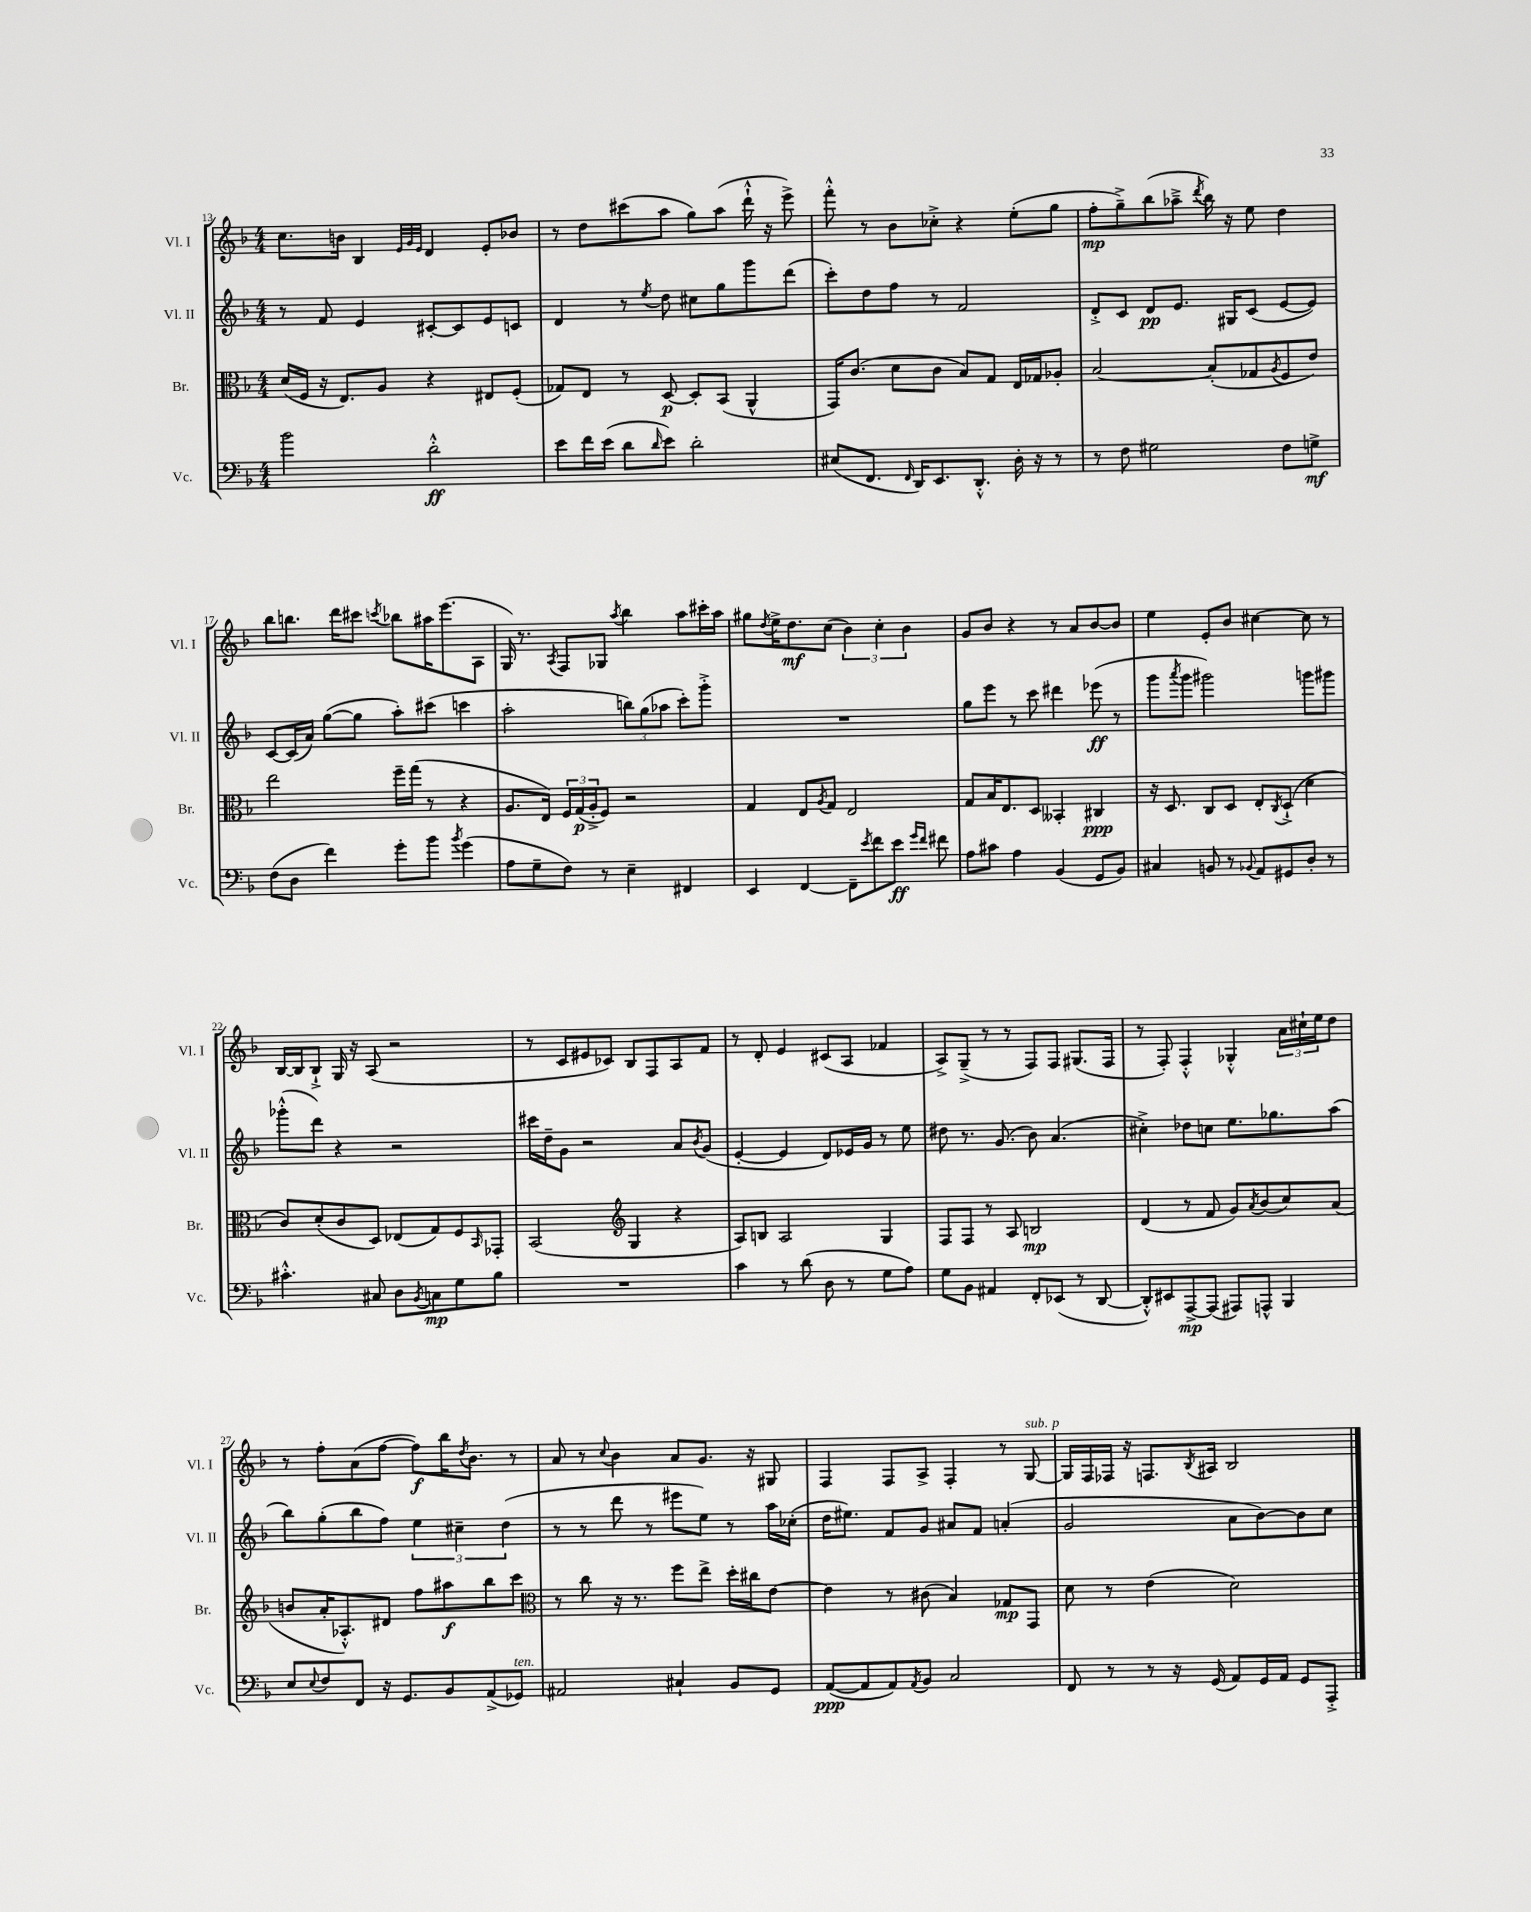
<<
\new StaffGroup <<
\new Staff = "s0" \with { instrumentName = "Vl. I" shortInstrumentName = "Vl. I" } {
    \clef treble \key f \major \numericTimeSignature \time 4/4
    c''8. b'16 bes4 \grace { e'32 g'32 e'32 } d'4 e'8-. bes'8 |
    r8 d''8 cis'''8( a''8 g''8) a''8( d'''16-!-^ r16 e'''8->) |
    f'''8-.-^ r8 bes'8 ces''8-.-> r4 e''8-.( g''8 |
    f''8-.\mp g''8--->) bes''8( aes''8---> \acciaccatura { d'''8 } bes''16) r16 e''8 d''4 |
    bes''8 b''8. d'''16 cis'''8 \acciaccatura { c'''8 } bes''8 ais''16 e'''8.( a8 |
    g16) r8. \acciaccatura { a8 } f8 ges8 \acciaccatura { a''8 } bes''4 a''8 cis'''16-. a''16 |
    gis''8 \acciaccatura { d''8 } e''16-> d''8.\mf c''8( \tuplet 3/2 { bes'4) c''4-. bes'4 } |
    g'8 bes'8 r4 r8 a'8 bes'8~ bes'8 |
    e''4 e'8-. bes'8 cis''4~ cis''8 r8 |
    bes16~ bes16 bes8-!-> g16 r16 a8( r2 |
    r8 c'8 eis'8 ces'8) bes8 f8 a8 f'8 |
    r8 d'8-. e'4 cis'8( a8 fes'4 |
    a8->) g8--->( r8 r8 f8) f8 gis8.( f16 |
    r8 f8-.) f4-.-^ ges4-.-^ \tuplet 3/2 { a'16 cis''16-! e''16 } d''8 |
    r8 f''8-. a'8( f''8~ f''8\f) bes''16 \acciaccatura { d''8 } bes'8. r8 |
    a'8 r8 \appoggiatura { c''8 } bes'4 a'8 g'8. r16 gis8 |
    f4 f8 a8-> f4-. r8 g8~^\markup { \italic "sub. p" } |
    g16 f16 fes16 r16 f8. \acciaccatura { bes8 } ais16 bes2 \bar "|." |
}
\new Staff = "s1" \with { instrumentName = "Vl. II" shortInstrumentName = "Vl. II" } {
    \clef treble \key f \major \numericTimeSignature \time 4/4
    r8 f'8 e'4 cis'8~-. cis'8 e'8 c'8 |
    d'4 r8 \acciaccatura { e''8 } d''8 cis''8 g''8 g'''8 d'''8( |
    c'''8-.) d''8 f''8 r8 f'2 |
    d'8-.-> c'8 d'8\pp e'8. gis16 c'8( e'8~ e'8) |
    c'8~ c'16( a'16) g''8~( g''8 a''8-.) cis'''8( c'''4 |
    a''2-. \tuplet 3/2 { b''8) g''8( aes''8 } c'''8-.) g'''8-.-> |
    R1 |
    g''8 e'''8 r8 c'''8 dis'''4 ees'''8\ff( r8 |
    g'''8 \acciaccatura { a'''8 } g'''8 gis'''2) g'''8 gis'''8 |
    ges'''8-.-^( d'''8) r4 r2 |
    cis'''16 d''16-- g'8 r2 a'8 \acciaccatura { bes'8 } g'8( |
    e'4~-. e'4 d'8) ees'16 g'16 r8 e''8 |
    dis''8 r8. g'8.( bes'8) a'4.( |
    cis''4-.->) des''8 c''8 e''8. ges''8. a''8( |
    bes''8) g''8-.( bes''8 f''8) \tuplet 3/2 { e''4 cis''4-- d''4( } |
    r8 r8 d'''8 r8 eis'''8 e''8) r8 a''16 ces''16-.( |
    d''16 eis''8.) f'8 g'8 ais'8 f'8 a'4-.( |
    g'2 a'8 bes'8~) bes'8 c''8 \bar "|." |
}
\new Staff = "s2" \with { instrumentName = "Br." shortInstrumentName = "Br." } {
    \clef alto \key f \major \numericTimeSignature \time 4/4
    d'16( f16 r16 e8.) a8 r4 eis8 f8-.( |
    ges8) e8 r8 d8~\p d8-. bes,8( a,4-^ |
    g,16) c'8.( d'8 c'8 bes8) g8 e16 ges16 aes8-. |
    bes2~ bes8-.( ges8 \acciaccatura { a8 } f8 e'8) |
    e''2 f''16-- g''16( r8 r4 |
    a8. e16) \tuplet 3/2 { f16 g16\p( a16-.-> } f8) r2 |
    g4 e8 \acciaccatura { a8 } g8 e2 |
    g8 bes16 e8. d8 beses,4-. cis4\ppp |
    r16 d8. c8 d8 e8-. \acciaccatura { c8 } d8-!->( d'4 |
    c'8) d'8-.( c'8 d8) ees8( g8) f8 \grace { bes,16 } ges,8-. |
    bes,2( \clef treble g4 r4 |
    a8) b8 a2 g4 |
    f8 f8 r8 a8 b2\mp |
    d'4( r8 f'8 g'8) \acciaccatura { a'8 } bes'8( c''8) a'8( |
    b'8 a'16-. aes8.-.-^) dis'8 f''8 ais''8\f bes''8 c'''8 |
    \clef alto r8 c''8 r16 r8. f''8 e''8-> d''16-. cis''16 e'8~ |
    e'4 r8 cis'8( bes4) ges8\mp g,8 |
    d'8 r8 e'4( d'2) \bar "|." |
}
\new Staff = "s3" \with { instrumentName = "Vc." shortInstrumentName = "Vc." } {
    \clef bass \key f \major \numericTimeSignature \time 4/4
    bes'2 d'2-.-^\ff |
    e'8 f'16 e'16( d'8 \grace { d'16 } e'8) d'2-. |
    eis8( f,8. \grace { f,16 } d,16) e,8. d,8.-.-^ d16-. r16 r8 |
    r8 f8 gis2 f8 g8->\mf |
    f8( d8 f'4) g'8-. bes'8 \acciaccatura { bes'8 } g'4( |
    a8 g8-- f8) r8 e4-- fis,4 |
    e,4 f,4~ f,8-- \acciaccatura { e'8 } f'8 e'8\ff \grace { g'16 f'16 } fis'8 |
    a8 cis'8 a4 bes,4( g,8 bes,8) |
    cis4 b,8 r8 \appoggiatura { bes,8 } a,8 gis,8 d8-. r8 |
    cis'4.-.-^ cis8 d8 \acciaccatura { bes,8 } c8\mp g8 bes8 |
    R1 |
    c'4 r8 d'8( d8 r8 g8 a8) |
    g8 bes,8 ais,4 f,8-. ees,8( r8 d,8~ |
    d,8-.-^) eis,8 a,,8~->\mp a,,8( ais,,8) a,,8-^ bes,,4 |
    e8 \appoggiatura { e8 } f8 f,8 r16 g,8. bes,8 a,8->( ges,8^\markup { \italic "ten." }) |
    ais,2 cis4-! bes,8 g,8 |
    a,8~\ppp( a,8 a,8) \acciaccatura { a,8 } bes,8 c2 |
    f,8 r8 r8 r16 g,16( a,8) g,16 a,16 g,8 a,,8-.-> \bar "|." |
}
>>
>>
\layout { \context { \Score currentBarNumber = #13 } }
